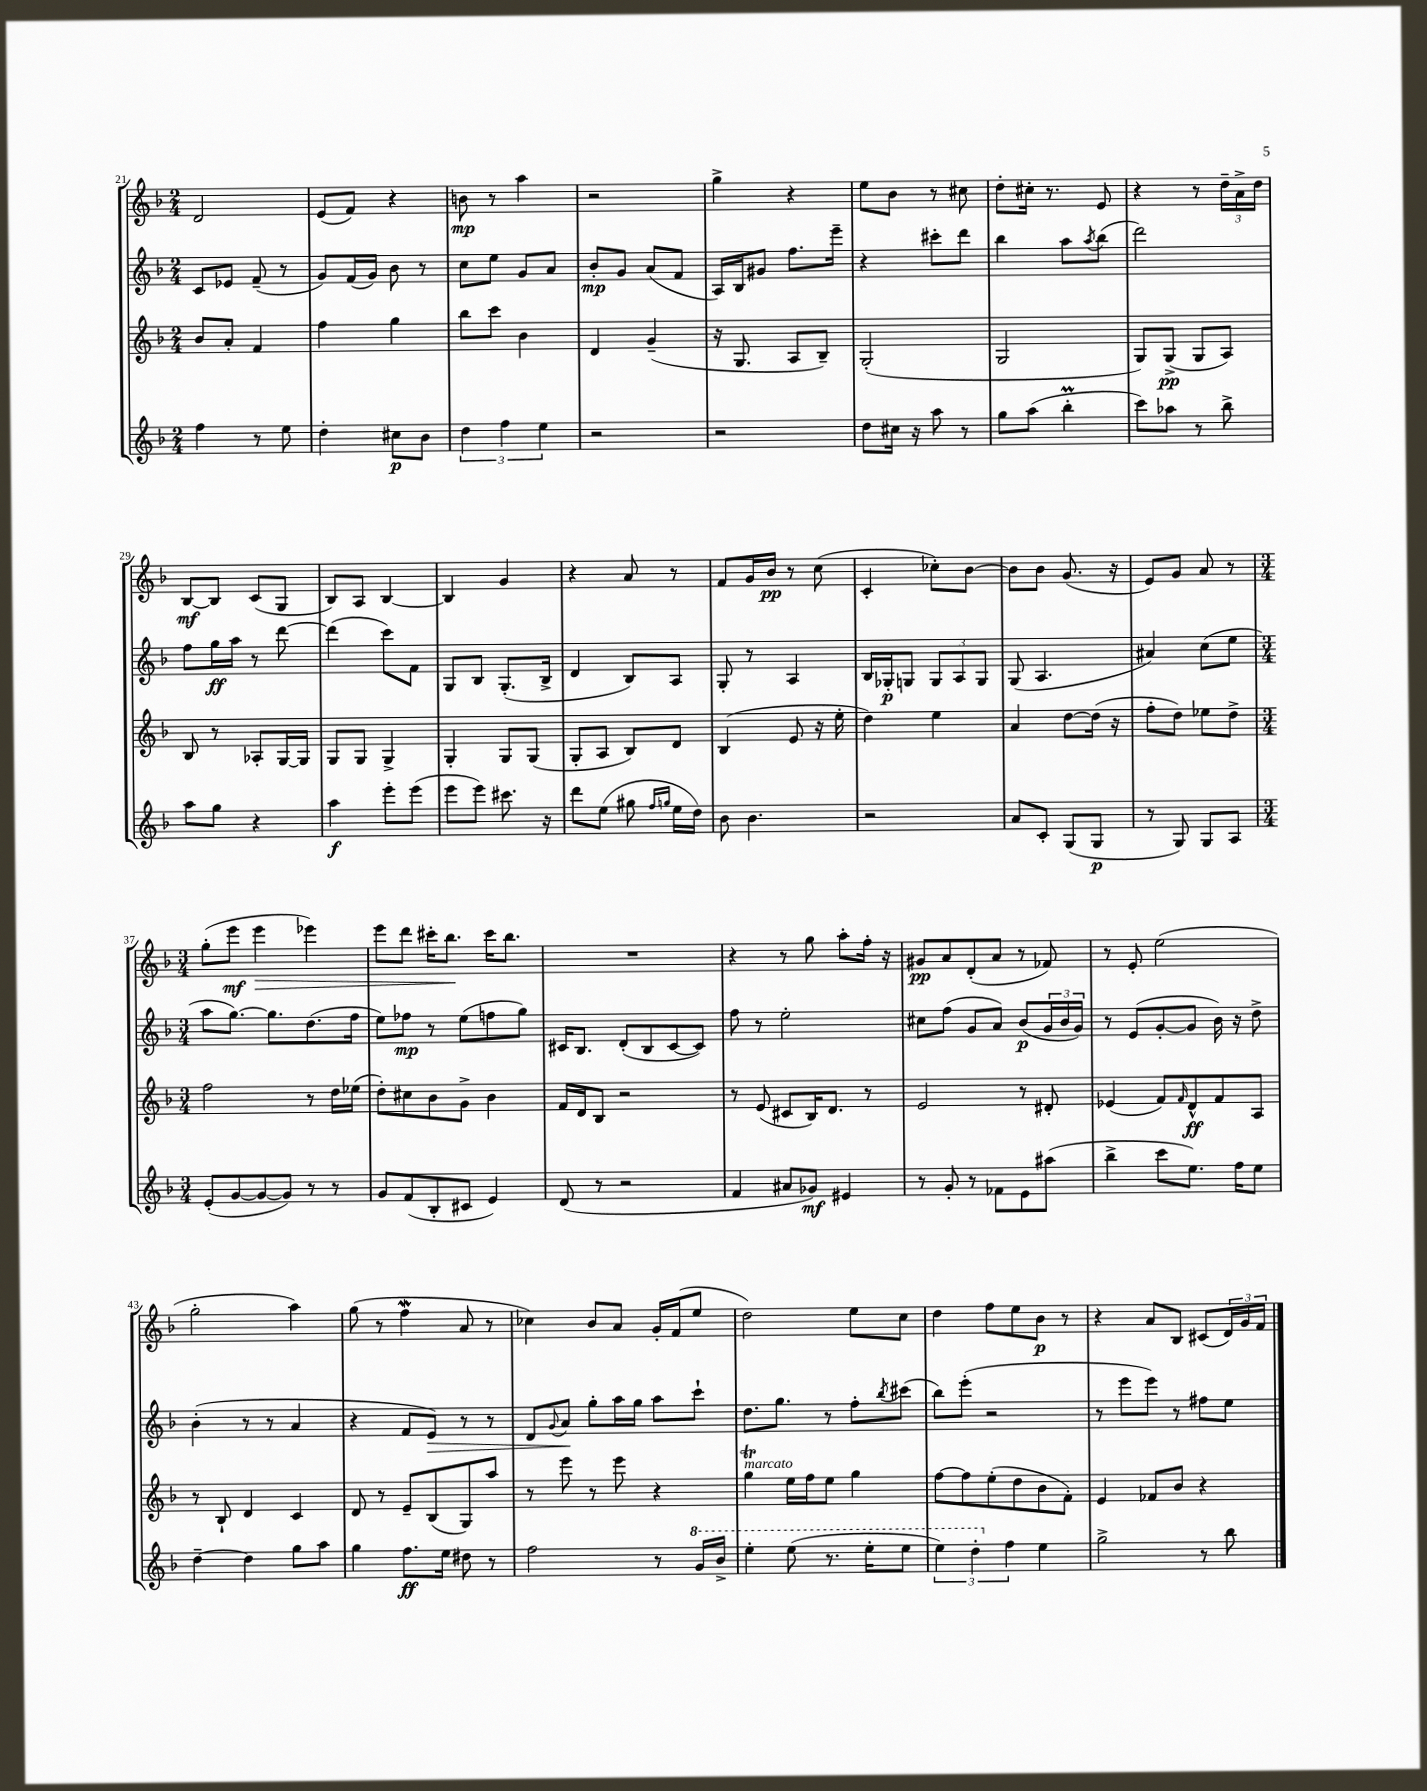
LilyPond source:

<<
\new StaffGroup <<
\new Staff = "s0" {
    \clef treble \key f \major \numericTimeSignature \time 2/4
    d'2 |
    e'8( f'8) r4 |
    b'8\mp r8 a''4 |
    r2 |
    g''4-> r4 |
    e''8 bes'8 r8 cis''8 |
    d''8-. cis''16-. r8. e'8 |
    r4 r8 \tuplet 3/2 { d''16-- a'16-> d''16 } |
    bes8~\mf bes8 c'8( g8 |
    bes8) a8 bes4~ |
    bes4 g'4 |
    r4 a'8 r8 |
    f'8 g'16 bes'16\pp r8 c''8( |
    c'4-. ces''8-.) bes'8~ |
    bes'8 bes'8 g'8.( r16 |
    e'8) g'8 a'8 r8 |
    \numericTimeSignature \time 3/4 g''8-.( e'''8\mf e'''4\> ees'''4) |
    e'''8 d'''8 cis'''16-. bes''8.\! cis'''16 bes''8. |
    R2. |
    r4 r8 g''8 a''8-. f''16-. r16 |
    gis'8\pp a'8 d'8-.( a'8 r8 fes'8) |
    r8 e'8-. e''2( |
    g''2-. a''4) |
    g''8( r8 f''4\mordent a'8 r8 |
    ces''4) bes'8 a'8 g'16-. f'16( e''8 |
    d''2) e''8 c''8 |
    d''4 f''8 e''8 bes'8\p r8 |
    r4 a'8 bes8 cis'8( \tuplet 3/2 { d'16) g'16 f'16 } \bar "|." |
}
\new Staff = "s1" {
    \clef treble \key f \major \numericTimeSignature \time 2/4
    c'8 ees'8 f'8--( r8 |
    g'8) f'16( g'16) bes'8 r8 |
    c''8 e''8 g'8 a'8 |
    bes'8-.\mp g'8 a'8( f'8 |
    a16) bes16 gis'8 f''8. e'''16-- |
    r4 cis'''8-. d'''8 |
    bes''4 a''8 \acciaccatura { a''8 } bes''8( |
    d'''2) |
    f''8 g''16\ff a''16 r8 d'''8~ |
    d'''4( c'''8) f'8 |
    g8 bes8 g8.-.( bes16-> |
    d'4 bes8) a8 |
    g8-. r8 a4 |
    bes16 ges16-.\p g8 \tuplet 3/2 { g8 a8 g8 } |
    g8( a4. |
    ais'4) c''8( e''8 |
    \numericTimeSignature \time 3/4 a''8 g''8.~) g''8. d''8.( f''16 |
    e''8) fes''8\mp r8 e''8( f''8 g''8) |
    cis'16 bes8. d'8-.( bes8 cis'8~ cis'8) |
    f''8 r8 e''2-. |
    cis''8 f''8( g'8 a'8) bes'8\p( \tuplet 3/2 { g'16 bes'16 g'16) } |
    r8 e'8( g'8~-. g'8 bes'16) r16 d''8-> |
    bes'4-.( r8 r8 a'4 |
    r4 f'8 e'8\>) r8 r8 |
    d'8 \appoggiatura { g'8 } a'8\! g''8-. a''16 g''16 a''8 c'''8-! |
    d''8. g''8. r8 f''8-. \acciaccatura { bes''8 } cis'''8( |
    bes''8) e'''8-.( r2 |
    r8 e'''8 e'''8) r8 fis''8 e''8 \bar "|." |
}
\new Staff = "s2" {
    \clef treble \key f \major \numericTimeSignature \time 2/4
    bes'8 a'8-. f'4 |
    f''4 g''4 |
    bes''8 c'''8 bes'4 |
    d'4 g'4--( |
    r16 g8. a8 bes8--) |
    g2-.( |
    g2 |
    g8) g8->\pp( g8 a8) |
    bes8 r8 aes8-. g16~ g16 |
    g8 g8 g4-> |
    g4-. g8 g8( |
    g8-. a8 bes8) d'8 |
    bes4( e'8 r16 e''16-. |
    d''4) e''4 |
    a'4 d''8~ d''16( r16 |
    f''8-. d''8) ees''8 d''8-> |
    \numericTimeSignature \time 3/4 f''2 r8 d''16 ees''16( |
    d''8-.) cis''8 bes'8 g'8-> bes'4 |
    f'16 d'16 bes8 r2 |
    r8 e'8( cis'8 bes16) d'8. r8 |
    e'2 r8 dis'8-. |
    ees'4( f'8) \grace { f'16 } d'8-^\ff f'8 a8 |
    r8 bes8-! d'4 c'4 |
    d'8 r8 e'8-- bes8( g8) a''8 |
    r8 e'''8 r8 e'''8 r4 |
    g''4\trill^\markup { \italic "marcato" } e''16 f''16 e''8 g''4 |
    f''8~ f''8 e''8-.( d''8 bes'8 f'8-.) |
    e'4 fes'8 bes'8 r4 \bar "|." |
}
\new Staff = "s3" {
    \clef treble \key f \major \numericTimeSignature \time 2/4
    f''4 r8 e''8 |
    d''4-. cis''8\p bes'8 |
    \tuplet 3/2 { d''4 f''4 e''4 } |
    r2 |
    r2 |
    d''8 cis''16 r16 a''8 r8 |
    g''8 a''8( bes''4-.\prall |
    c'''8) aes''8 r8 bes''8-> |
    a''8 g''8 r4 |
    a''4\f e'''8-. e'''8( |
    e'''8 e'''8) cis'''8. r16 |
    d'''8 e''8( gis''8 \grace { f''16 g''16 } e''16 d''16) |
    bes'8 bes'4. |
    r2 |
    a'8 c'8-. g8( g8\p |
    r8 g8) g8 a8 |
    \numericTimeSignature \time 3/4 e'8-.( g'8~ g'8~ g'8) r8 r8 |
    g'8 f'8( bes8-. cis'8 e'4) |
    d'8( r8 r2 |
    f'4 ais'8 ges'8\mf) eis'4 |
    r8 g'8-. r8 fes'8 e'8 ais''8( |
    bes''4-> c'''8 e''8.) f''16 e''8 |
    d''4~-- d''4 g''8 a''8 |
    g''4 f''8.\ff e''16 dis''8 r8 |
    f''2 r8 \ottava #1 g''16 bes''16-> |
    e'''4-. e'''8( r8. e'''16-. e'''8 |
    \tuplet 3/2 { e'''4) d'''4-. \ottava #0 f''4 } e''4 |
    g''2-> r8 bes''8 \bar "|." |
}
>>
>>
\layout { \context { \Score currentBarNumber = #21 } }
